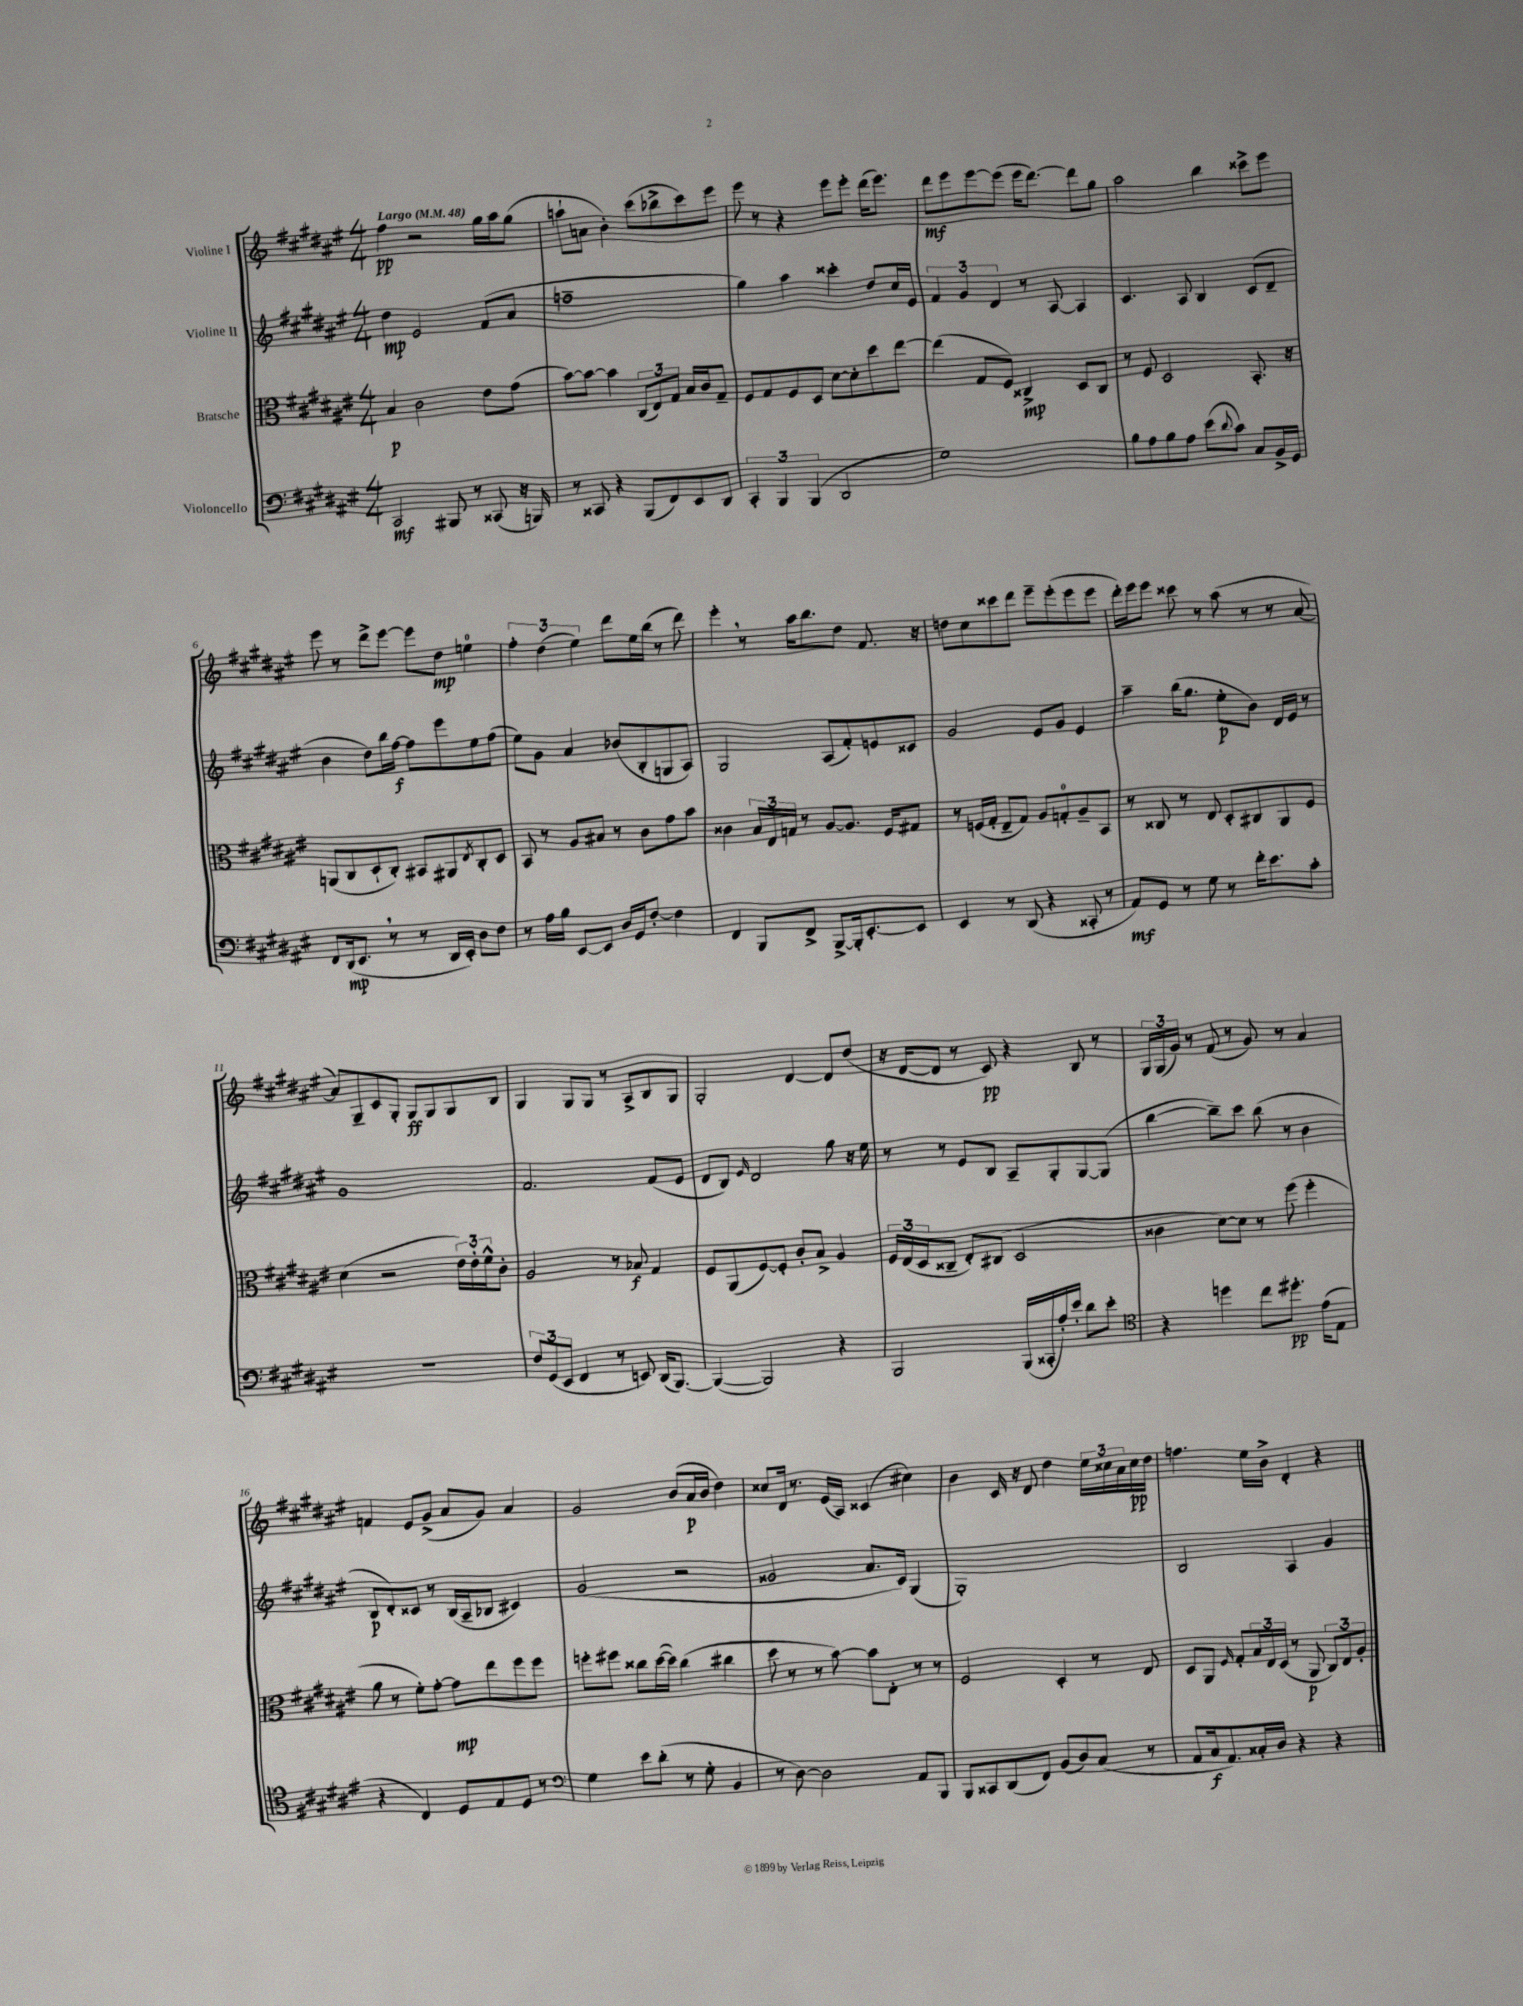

**kern	**dynam	**kern	**dynam	**kern	**dynam	**kern	**dynam
*part4	*part4	*part3	*part3	*part2	*part2	*part1	*part1
*staff4	*staff4	*staff3	*staff3	*staff2	*staff2	*staff1	*staff1
*I"Violoncello	*	*I"Bratsche	*	*I"Violine II	*	*I"Violine I	*
*clefF4	*	*clefC3	*	*clefG2	*	*clefG2	*
*k[f#c#g#d#a#e#]	*	*k[f#c#g#d#a#e#]	*	*k[f#c#g#d#a#e#]	*	*k[f#c#g#d#a#e#]	*
*M4/4	*	*M4/4	*	*M4/4	*	*M4/4	*
*MM48	*	*MM48	*	*MM48	*	*MM48	*
=1	=1	=1	=1	=1	=1	=1	=1
!	!	!	!	!	!	!LO:TX:a:B:t=Largo	!
2CC#/	mf	4B/	p	4dd#\	mp	4ff#\	pp
.	.	2c#\	.	2e#/	.	2r	.
8BBB#X/	.	.	.	.	.	.	.
8r	.	.	.	.	.	.	.
(8CC##X/	.	8e#\L	.	(8f#/L	.	16gg#\LL	.
.	.	.	.	.	.	16aa#\J	.
16r	.	(8g#\J	.	8a#/J	.	(8gg#\J	.
16BBBn/)	.	.	.	.	.	.	.
=2	=2	=2	=2	=2	=2	=2	=2
8r	.	[8b\L)	.	1ffn~	.	8aan`\L	.
8CC##X/	.	8b\J_	.	.	.	8an\J	.
4r	.	4b\]	.	.	.	4b'\)	.
(8BBB/L	.	(12C#/L	.	.	.	(8ccc#\L	.
.	.	12E#/)	.	.	.	.	.
8FF#/)	.	.	.	.	.	8bb-X^\	.
.	.	12G#/J	.	.	.	.	.
8EE#/	.	16B/LL	.	.	.	8ccc#\)	.
.	.	16c#/J	.	.	.	.	.
8DD#/J	.	8G#~/J	.	.	.	8eee#\J	.
=3	=3	=3	=3	=3	=3	=3	=3
6CC#'/	.	8F#/L	.	4gg#\)	.	8eee#\	.
.	.	8G#/	.	.	.	8r	.
6BBB/	.	.	.	.	.	.	.
.	.	8F#/	.	4aa#\	.	4r	.
(6BBB/	.	.	.	.	.	.	.
.	.	8D#/J	.	.	.	.	.
2DD#/	.	[8d#\L	.	4ccc##X'\	.	8eee#\L	.
.	.	8d#'\]	.	.	.	8eee#'\J	.
.	.	8dd#\	.	8dd#/L	.	(16ddd#\KL	.
.	.	.	.	.	.	8.eee#\J)	.
.	.	[8ee#\J	.	16cc#/L	.	.	.
.	.	.	.	16e#/JJ	.	.	.
=4	=4	=4	=4	=4	=4	=4	=4
1G#)	.	(4ee#\]	.	6f#/	.	8ddd#\L	mf
.	.	.	.	.	.	8eee#\	.
.	.	.	.	6g#/	.	.	.
.	.	8G#/L	.	.	.	[8eee#\	.
.	.	.	.	6d#/	.	.	.
.	.	8F#/J)	.	.	.	(8eee#\J]	.
.	.	4C##X^/	mp	8r	.	16eee#\KL	.
.	.	.	.	.	.	[8.ddd#\J)	.
.	.	.	.	[8A#/	.	.	.
.	.	8D#/L	.	4A#/]	.	8ddd#\L]	.
.	.	8C##/J	.	.	.	8gg#\J	.
=5	=5	=5	=5	=5	=5	=5	=5
8B\L	.	8r	.	4.c#/	.	2aa#\	.
8A#\	.	8F#/	.	.	.	.	.
8B\	.	2D#/	.	.	.	.	.
8A#\J	.	.	.	8A#/	.	.	.
(8e#\L	.	.	.	4B/	.	4bb\	.
8qqd#/	.	.	.	.	.	.	.
8c#\J)	.	.	.	.	.	.	.
8C#/L	.	8.BB'/	.	(8c#/L	.	8ccc##X^\L	.
16BB^/L	.	.	.	8d#~/J	.	8eee#\J	.
16GG#/JJ	.	16r	.	.	.	.	.
!!LO:LB:g=z
=6	=6	=6	=6	=6	=6	=6	=6
8FF#/L	.	(8AAn/L	.	4b\	.	8eee#\	.
(16DD#/k	mp	8C#/	.	.	.	8r	.
8.EE#,/J	.	.	.	.	.	.	.
.	.	8D#`/	.	8dd#\L)	.	8ddd#^\L	.
8r	.	8C#'/J)	.	16bb\L	.	[8eee#\J	.
.	.	.	.	[16ff#\JJ	f	.	.
8r	.	8BB#X/L	.	8ff#\L]	.	8eee#\L]	.
16DD#/LL	.	8AA#X/	.	8eee#\	.	8dd#\J	mp
16EE#'/JJ)	.	.	.	.	.	.	.
.	.	8qE#/	.	.	.	.	.
8D#\L	.	8C#'/	.	8ee#\	.	4een\	.
8F#\J	.	8D#/J	.	(8ff#\J	.	.	.
=7	=7	=7	=7	=7	=7	=7	=7
8r	.	8BB/	.	8ee#\L)	.	6ff#'\	.
16A#\LL	.	8r	.	8g#\J	.	.	.
.	.	.	.	.	.	(6dd#\	.
16B\JJ	.	.	.	.	.	.	.
[8EE#/L	.	8A#/L	.	4a#/	.	.	.
.	.	.	.	.	.	6ee#\)	.
8EE#/J]	.	8B#X/J	.	.	.	.	.
16D#/LL	.	8r	.	(8b-X/L	.	8ddd#\L	.
16GG#/J	.	.	.	.	.	.	.
[8F#'/J	.	8c#\L	.	8B'/	.	16ee#\L	.
.	.	.	.	.	.	(16bb\JJ	.
4F#\]	.	8g#\	.	8Gn/	.	8r	.
.	.	8b\J	.	8A#/J)	.	8ddd#\)	.
=8	=8	=8	=8	=8	=8	=8	=8
4FF#/	.	4c##X\	.	2G#/	.	4eee#',\	.
8BBB/L	.	24B/LL	.	.	.	8r	.
.	.	24E#/	.	.	.	.	.
.	.	24Gn/JJ	.	.	.	.	.
8FF#^/J	.	8r	.	.	.	16aa#\KL	.
.	.	.	.	.	.	8.bb\	.
[8BBB^/L	.	[8A#/L	.	(8A#/L	.	.	.
16BBB'/k]	.	8.A#/J]	.	8f#'/)	.	8dd#\J	.
[8.EE#'/	.	.	.	.	.	.	.
.	.	.	.	8en/	.	8.f#/	.
.	.	16F#/KL	.	.	.	.	.
8EE#/J]	.	8G#X/J	.	8c##X/J	.	.	.
.	.	.	.	.	.	16r	.
=9	=9	=9	=9	=9	=9	=9	=9
4EE#/	.	8r	.	2g#/	.	8ddn\L	.
.	.	(16Fn/LL	.	.	.	8cc#\	.
.	.	16G#'/JJ	.	.	.	.	.
8r	.	8E#~/L	.	.	.	8ccc##X\	.
(8DD#/	.	8G#/J)	.	.	.	8ddd#\J	.
4r	.	8A#/L	.	8e#/L	.	8eee#~\L	.
.	.	8Gn'/	.	8g#/J	.	(8eee#'\	.
8CC##X'/	.	8A#~/	.	4e#/	.	8eee#\	.
8r	.	8BB/J	.	.	.	8eee#\J	.
=10	=10	=10	=10	=10	=10	=10	=10
8AA#/L)	mf	8r	.	4aa#~\	.	16ddd#'\LL)	.
.	.	.	.	.	.	16eee#\J	.
8GG#/J	.	8C##X/	.	.	.	8eee#\J	.
8r	.	8r	.	(16bb\KL	.	8ccc##X\	.
.	.	.	.	8.gg#\J	.	.	.
8G#\	.	8E#/	.	.	.	8r	.
8r	.	8D#'/L	.	8ee#'\L	p	(8aa#\	.
16f#'\KL	.	8C#X/	.	8b\J)	.	8r	.
8.e#\	.	.	.	.	.	.	.
.	.	8AA#/	.	16d#/LL	.	8r	.
.	.	.	.	16e#/JJ	.	.	.
8c#'\J	.	8F#/J	.	8r	.	[8a#/	.
!!LO:LB:g=z
=11	=11	=11	=11	=11	=11	=11	=11
1r	.	(4d#\	.	1g#	.	8a#/L])	.
.	.	.	.	.	.	8G#~/	.
.	.	2r	.	.	.	8c#/	.
.	.	.	.	.	.	8G#'/J	.
.	.	.	.	.	.	8G#/L	ff
.	.	.	.	.	.	8G#/	.
.	.	24e#\LL)	.	.	.	8G#/	.
.	.	24e#'\	.	.	.	.	.
.	.	24f#^^\J	.	.	.	.	.
.	.	8c#'\J	.	.	.	8B/J	.
=12	=12	=12	=12	=12	=12	=12	=12
12F#/L	.	2A#/	.	2.f#/	.	4G#/	.
(12GG#/	.	.	.	.	.	.	.
12EE#/J	.	.	.	.	.	.	.
4FF#/	.	.	.	.	.	8G#/L	.
.	.	.	.	.	.	8G#/J	.
8r	.	8r	.	.	.	8r	.
8EEn/)	.	8B-X/	f	.	.	8A#^/L	.
(16DD#/KL	.	4G#/	.	(8f#/L	.	8B/	.
[8.BBB/J)	.	.	.	.	.	.	.
.	.	.	.	8e#/J	.	8G#/J	.
=13	=13	=13	=13	=13	=13	=13	=13
(4BBB/_	.	8F#/L	.	8d#/L	.	2G#'/	.
.	.	(8AA#/	.	8B/J)	.	.	.
.	.	.	.	16qqe#/	.	.	.
2BBB/])	.	[8F#/)	.	2d#/	.	.	.
.	.	8F#'/J]	.	.	.	.	.
.	.	8c#'/L	.	.	.	[4d#/	.
.	.	8B^/J	.	.	.	.	.
4r	.	4A#/	.	8gg#\	.	8d#/L]	.
.	.	.	.	16r	.	(8dd#/J	.
.	.	.	.	16ee#\	.	.	.
=14	=14	=14	=14	=14	=14	=14	=14
2BBB/	.	24F#/LL	.	8r	.	16r	.
.	.	(24E#/	.	.	.	.	.
.	.	.	.	.	.	[16d#/KL	.
.	.	24D#/J	.	.	.	.	.
.	.	8C##X~/J	.	8r	.	8d#/J]	.
.	.	8E#'/L)	.	8e#/L	.	8r	.
.	.	(8C#X/J	.	8B/J	.	8c#/)	pp
(16BBB/LL	.	2D#/	.	8A#~/L	.	4r	.
16CC##X'/	.	.	.	.	.	.	.
16A#'/)	.	.	.	8G#'/	.	.	.
16e#'/JJ	.	.	.	.	.	.	.
8d#\L	.	.	.	[8G#/	.	8B/	.
8e#'\J	.	.	.	(8G#/J]	.	8r	.
=15	=15	=15	=15	=15	=15	=15	=15
*clefC4	*	*	*	*	*	*	*
4r	.	4c##X\	.	[4bb\	.	24G#/LL	.
.	.	.	.	.	.	(24G#/	.
.	.	.	.	.	.	24g#/JJ)	.
.	.	.	.	.	.	8r	.
4ddn\	.	[8d#\L)	.	8bb~\L])	.	(8f#/	.
.	.	8d#\J]	.	8ccc#\J	.	8r	.
8cc#\L	.	8r	.	(8bb\	.	8g#/)	.
8.dd#X'\J	pp	(8ff#\	.	8r	.	8r	.
.	.	4ff#'\	.	4b\	.	4a#/	.
(16e#\KL	.	.	.	.	.	.	.
8E#\J	.	.	.	.	.	.	.
!!LO:LB:g=z
=16	=16	=16	=16	=16	=16	=16	=16
4r	.	8a#\	.	8B/L	p	4fn/	.
.	.	8r	.	8d#'/)	.	.	.
4C#/)	.	8f#'\L)	.	8c##X/J	.	8e#/L	.
.	.	[8g#'\J	.	8r	.	(8g#^/J	.
8D#/L	.	8g#\L]	mp	(16B/LL	.	8a#/L	.
.	.	.	.	16A#~/J	.	.	.
8E#/	.	8ee#\	.	8B-X/J	.	8g#/J)	.
8D#/J	.	8ff#\	.	4c#X/)	.	4a#/	.
8r	.	8ff#\J	.	.	.	.	.
=17	=17	=17	=17	=17	=17	=17	=17
*clefF4	*	*	*	*	*	*	*
4G#\	.	8ffn'\L	.	(2g#/	.	2g#/	.
.	.	8ff#X\J	.	.	.	.	.
8e#\L	.	8cc##X\L	.	.	.	.	.
(8d#'\J	.	([16dd#\L	.	.	.	.	.
.	.	16dd#\JJ])	.	.	.	.	.
8r	.	(4cc##\	.	2r	.	(8b/L	.
8G#'\	.	.	.	.	.	16a#/L	p
.	.	.	.	.	.	16b/JJ	.
4BB/	.	4cc#X\	.	.	.	4dd#\)	.
=18	=18	=18	=18	=18	=18	=18	=18
8r	.	8dd#\	.	2g##X/	.	8cc##X/L	.
[8D#\)	.	8r	.	.	.	16d#/Jk	.
.	.	.	.	.	.	8.r	.
2D#\]	.	8r	.	.	.	.	.
.	.	[8b\)	.	.	.	(16e#/LL	.
.	.	.	.	.	.	16A#/JJ)	.
.	.	8b\L]	.	8.a#/L	.	(4c##X/	.
.	.	8E#'\J	.	.	.	.	.
.	.	.	.	16c#/Jk)	.	.	.
8AA#/L	.	8r	.	(4G#/	.	4cc#X\)	.
8BBB/J	.	8r	.	.	.	.	.
=19	=19	=19	=19	=19	=19	=19	=19
8BBB/L	.	2F#/	.	1G#')	.	4b\	.
8CC##X/	.	.	.	.	.	.	.
(8DD#/	.	.	.	.	.	16c#/	.
.	.	.	.	.	.	16r	.
8FF#/J)	.	.	.	.	.	8d#/	.
(8BB/L	.	4D#'/	.	.	.	4dd#\	.
8D#/)	.	.	.	.	.	.	.
(8C#/J	.	8r	.	.	.	24ee#\LL	.
.	.	.	.	.	.	24cc##X\	.
.	.	.	.	.	.	24a#\	.
8r	.	8E#/	.	.	.	16cc##\	pp
.	.	.	.	.	.	16dd#\JJ	.
=20	=20	=20	=20	=20	=20	=20	=20
8AA#/L	.	8D#/L	.	2B/	.	4.ffn\	.
16C#/k	f	8AA#/J	.	.	.	.	.
8.AA#/)	.	.	.	.	.	.	.
.	.	16qqF#/	.	.	.	.	.
.	.	8G#'/L	.	.	.	.	.
16C##X'/L	.	24B/L	.	.	.	16ee#\LL	.
.	.	24E#/	.	.	.	.	.
16D#/JJ	.	.	.	.	.	16b^\JJ	.
.	.	(24D#/JJ	.	.	.	.	.
4r	.	8r	.	4A#/	.	4d#'/	.
.	.	8AA#/	p	.	.	.	.
4r	.	12C#/L)	.	4g#/	.	4r	.
.	.	12E#/	.	.	.	.	.
.	.	12A#'/J	.	.	.	.	.
==	==	==	==	==	==	==	==
*-	*-	*-	*-	*-	*-	*-	*-
